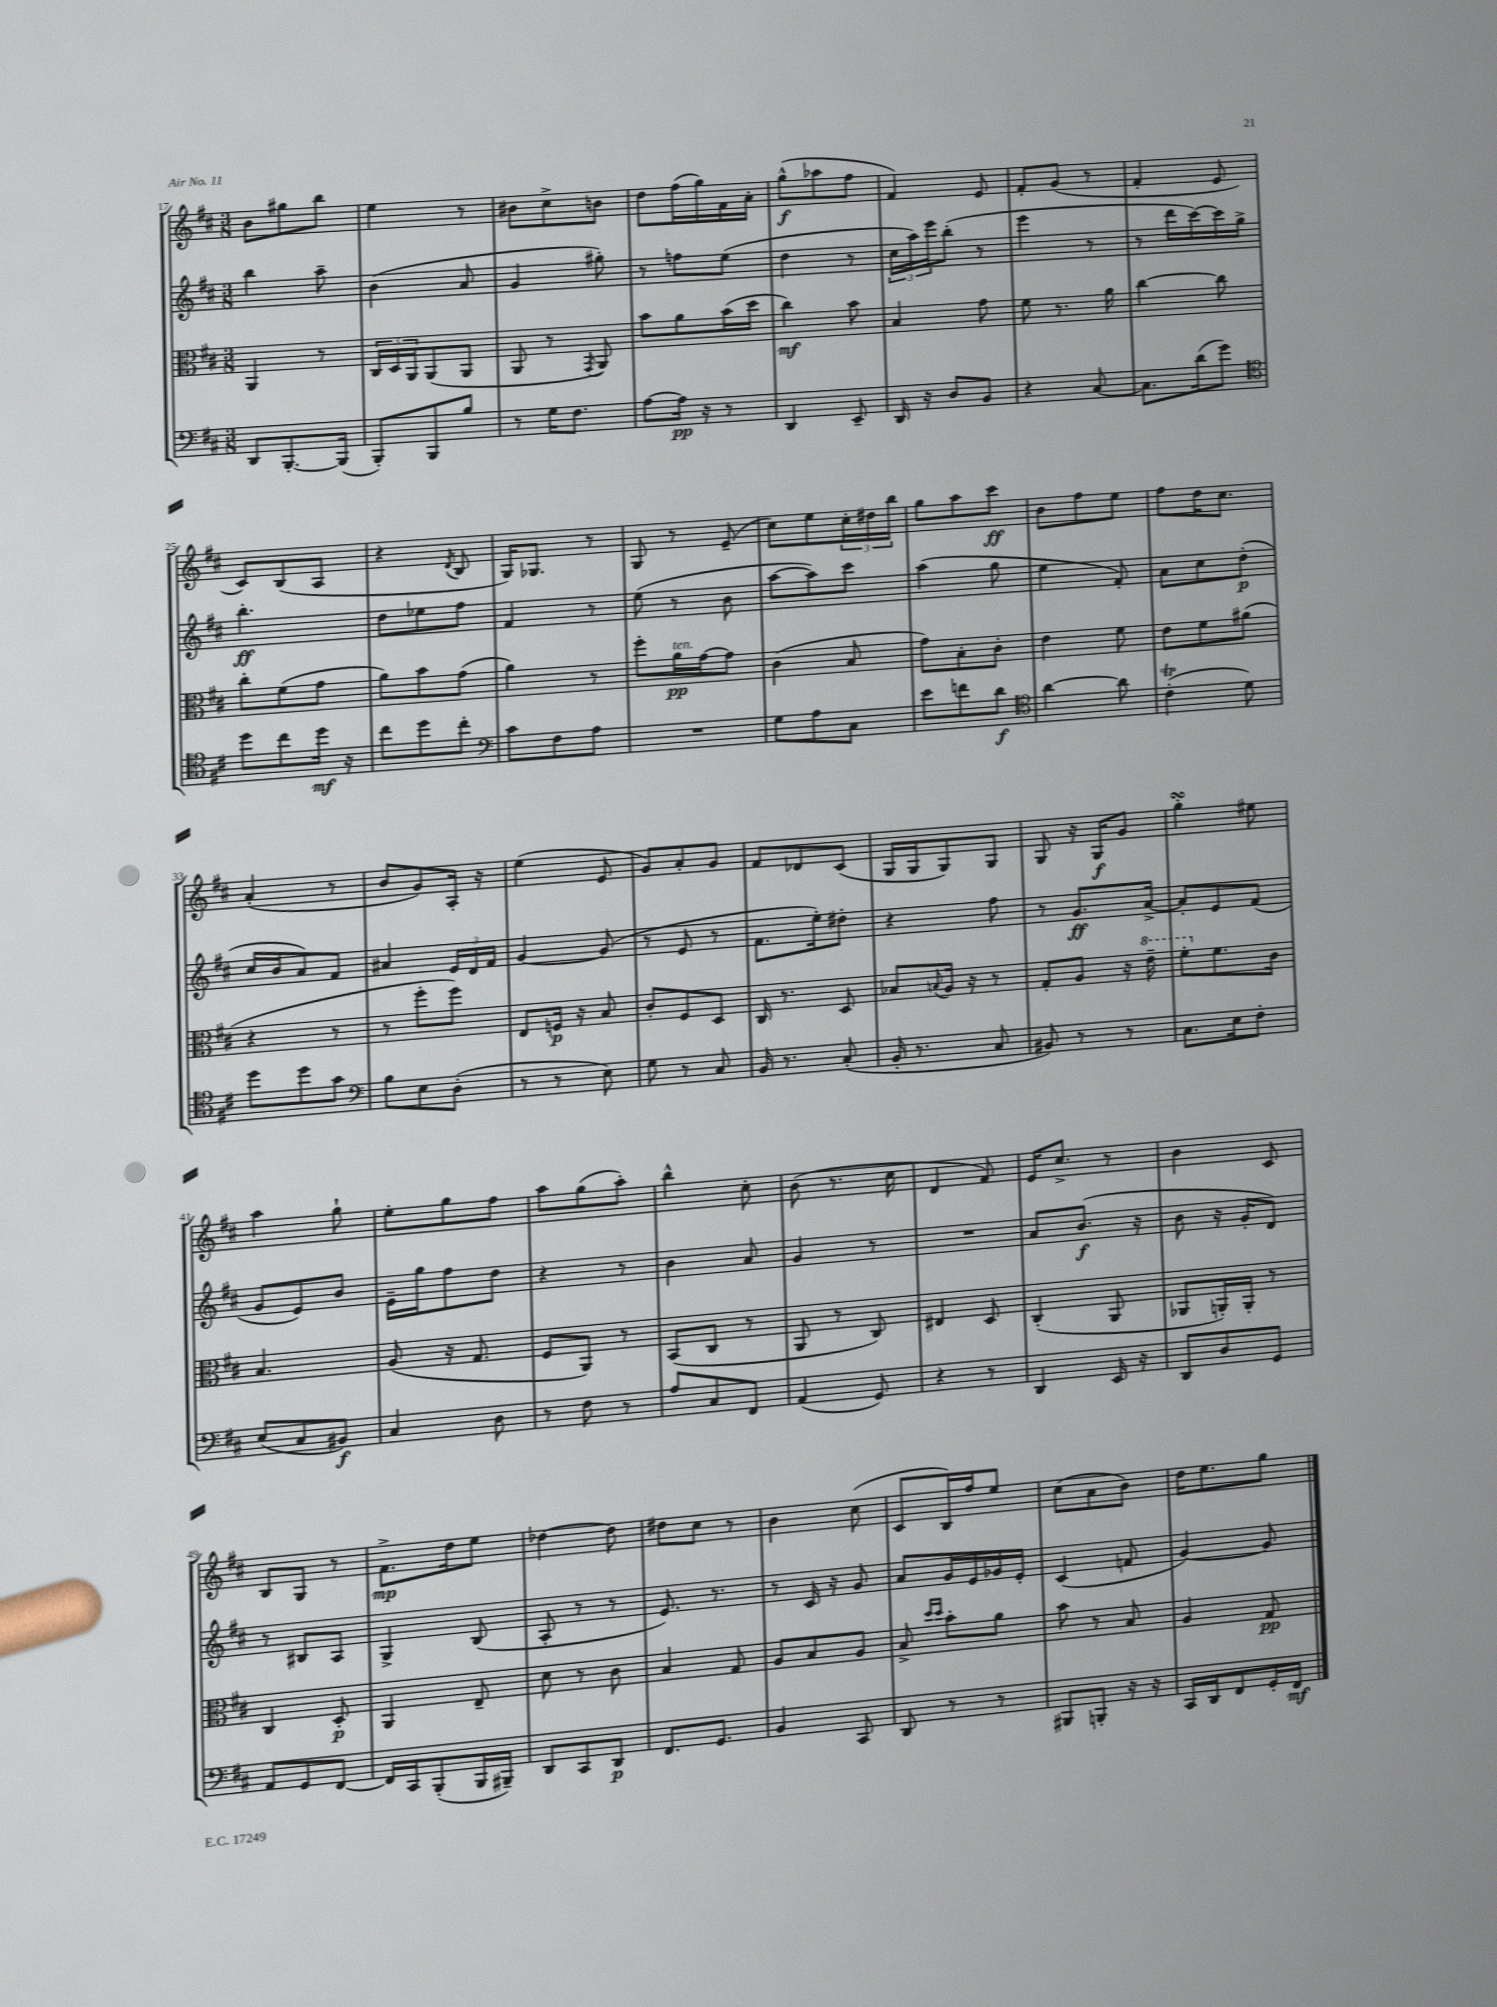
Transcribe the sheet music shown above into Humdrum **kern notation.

**kern	**kern	**kern	**kern
*staff4	*staff3	*staff2	*staff1
*clefF4	*clefC3	*clefG2	*clefG2
*k[f#c#]	*k[f#c#]	*k[f#c#]	*k[f#c#]
*M3/8	*M3/8	*M3/8	*M3/8
8DD/L	4AA/	4bb\	8b\L
[8.BBB'/	.	.	8gg#\
.	8r	8aa~\	8bb\J
(16BBB/]Jk	.	.	.
=	=	=	=
8BBB'/L)	24C#/LL	(4b\	4ee\
.	24D/	.	.
.	24AA/J	.	.
8BBB/	(8AA/	.	.
8B/J	8AA/J	8a/	8r
=	=	=	=
8r	8AA/	4g/	8b#\L
16G\LK	8r	.	8cc#^\
8.F#\J	.	.	.
.	8qGG/	.	.
.	8AA/)	8gg#'\)	8b\J
=	=	=	=
[8A\L	8b\L	8r	8dd\L
16A\]Jk	8a\	8ff\L	(16ff#\L
16r	.	.	16gg\)
8r	(16b\L	(8ee\J	16f#\
.	16dd\JJ	.	16a'\JJ
=	=	=	=
4DD/	4cc#\)	4dd\	(8gg^^\L
.	.	.	8aa-\
8EE~/	8b\	8r	8ff#\J
=	=	=	=
16DD/	4B/	24cc#\LL	4f#/)
.	.	24aa\)	.
16r	.	.	.
.	.	24eee\J	.
8D/L	.	(8bb'\J	.
8BB/J	8g\	8r	8e/
=	=	=	=
4r	8f#\	4eee\	8f#'/L
.	8.r	.	(8g/J
[8C#/	.	8r	8r
.	16a\	.	.
=	=	=	=
8.C#\]L	[4cc#\	8r	4f#'/
.	.	16ddd\LL	.
(16d\k	.	[16ccc#\)	.
8g\J)	8cc#\]	16ccc#\]	8e/
.	.	16gg^\JJ	.
=	=	=	=
*clefC4	*	*	*
8dd\L	8cc#'\L	4.bb'\	8c#/L)
8cc#\	(8f#\	.	(8B/
16dd\Jk	8g\J	.	8A/J
16r	.	.	.
=	=	=	=
8cc#\L	8a\L)	8dd\L	4r
8dd\	8b\	8ee-\	.
.	.	.	8qd/
8cc#'\J	(8g\J	8ff#\J	8B/
=	=	=	=
*clefF4	*	*	*
8c#\L	4a\)	4f#/	16G/LK)
.	.	.	8.G-/J
8F#\	.	.	.
8A\J	8r	8r	8r
=	=	=	=
4.r	8ff#'\L	(8ee\	8G/
.	16a\L	8r	8r
.	[16g\J	.	.
.	8g\]J	8b\	(8e~/
=	=	=	=
8G\L	(4c#\	[8aa\L	8cc#\L)
8A\	.	8aa\])	8ee\
8C#\J	8B/	8ccc#\J	24cc#'\L
.	.	.	24dd#\
.	.	.	24bb\JJ
=	=	=	=
8e\L	8g\L)	(4aa\	8gg\L
8f\	8B'\	.	8aa\
8d\J	8c#'\J	8gg\	8ccc#\J
=	=	=	=
*clefC4	*	*	*
[4a\	4e\	4ee\	8b\L
.	.	.	8ff#\
8a\]	8f#\	8f#'/)	8ee\J
=	=	=	=
(4c#'\	8e\L	8a\L	8ff#\L
.	8f#\	8cc#\	16dd\K
.	.	.	8.cc#\J
8d\)	(8a#\J	(8dd'\J	.
=	=	=	=
8dd\L	4r	16cc#/LL	(4a'/
.	.	16b/J	.
8dd\	.	8a/)	.
8g\J	8r	8f#/J	8r
=	=	=	=
*clefF4	*	*	*
8B\L	8r	4a#/	8b/L
8E\	8ff#'\L	.	8g/)
(8D'\J	8ff#\J)	24e/LL	16A'/Jk
.	.	24d/	.
.	.	.	16r
.	.	24f#/JJ	.
=	=	=	=
8r	8E/L	[4g/	(4ee\
8r	16F/Jk	.	.
.	16r	.	.
8E\)	8B/	(8g/]	8e/
=	=	=	=
8G\	8c#'/L	8r	8g/L)
8r	8F#/	8e/	8a'/
8C#/	8D/J	8r	8g/J
=	=	=	=
16BB/	16C#/	8.f#\L	8f#/L
8.r	8.r	.	.
.	.	.	8d-/
.	.	16ee'\k)	.
(8C#'/	8D/	8dd#'\J	(8c#/J
=	=	=	=
16BB'/	8B-/L	4r	16G/LL
8.r	.	.	16G/J
.	8qqB/	.	.
.	16A/Jk	.	8G/)
.	16r	.	.
8C#/	8r	8ff#\	8G/J
=	=	=	=
8BB#/)	8G'/L	8r	8G/
8r	8A/J	8.g/L	16r
.	.	.	16G/LK
8r	16r	.	8g/J
.	16ee~\	[16a^/Jk	.
=	=	=	=
8.C#\L	8ff#'\L	8a'/]L	4gg'\
.	8.f#\	8e/	.
16E\k	.	.	.
8F#'\J	.	(8f#/J	8ee#\
.	16c#\Jk	.	.
=	=	=	=
(8E/L	4.B/	8g/L	4aa\
8C#/	.	8e/)	.
8BB#/J)	.	8b/J	8gg`\
=	=	=	=
4C#/	(8A/	16e~\LL	8ee'\L
.	.	16gg\J	.
.	16r	8ff#\	8gg\
.	8.G/	.	.
8D\	.	8dd\J	8ff#\J
=	=	=	=
8r	8F#/L	4r	8aa\L
8F#\	8AA/J)	.	(8gg\
8r	8r	8r	8aa'\J)
=	=	=	=
8A/L	(8BB/L	4b\	4bb^^\
8C#/	8C#/J	.	.
8FF#/J	8r	8a/	8cc#'\
=	=	=	=
(4AA/	8AA/	4g/	(8b\
.	8r	.	8.r
8GG/)	8C#/)	8r	.
.	.	.	16cc#\
=	=	=	=
4r	4E#/	4.r	4d/
8r	8D/	.	8f#/)
=	=	=	=
4DD/	(4C#'/	8a/L	16e/LK
.	.	.	8.cc#^/J
.	.	(8.b/J	.
16EE/	8AA/	.	8r
16r	.	16r	.
=	=	=	=
8DD/L	8AA-/L	8b\	4b\
8D/	16AA'/L)	16r	.
.	16AA'/JJ	16g'/LK	.
8GG/J	8r	8d/J)	8c#/
=	=	=	=
8AA/L	4C#/	8r	8B/L
8GG/	.	8B#/L	8G/J
[8FF#/J	8D'/	8A/J	8r
=	=	=	=
16FF#/]LL	4AA/	4G^/	8.f#^\L
16CC#/J	.	.	.
(8BBB'/	.	.	.
.	.	.	16dd\k
16BBB/L	8E~/	(8B/	8ee\J
16BBB#~/JJ)	.	.	.
=	=	=	=
8DD/L	8d\	8A'/	[4dd-\
8CC#/	8r	8r	.
8DD/J	8c#\	8r	8dd-\]
=	=	=	=
8.FF#/L	4B/	8.e/)	8dd#\L
.	.	.	8cc#\J
8.GG/J	.	8.r	.
.	8G/	.	8r
=	=	=	=
4BB/	8A/L	8r	4b\
.	8B/	16c#/	.
.	.	16r	.
8CC#/	8A/J	8g/	(8cc#\
=	=	=	=
8DD/	8B^/	8a/L	8c#/L
.	16qqdd/LL	.	.
.	16qqdd/JJ	.	.
8r	8b'\L	16g/L	16B/L)
.	.	16e/	16ff#/J
8r	8a\J	16g-/	8ee/J
.	.	16e'/JJ	.
=	=	=	=
8BBB#/L	8b\	(4c#/	(8cc#\L
8BBB'/J	8r	.	8a\
16r	8B/	8f/	8b\J)
16r	.	.	.
=	=	=	=
16CC#/LL	4A/	[4g/)	16dd\LK
16DD/J	.	.	8.ee\
8FF#/	.	.	.
16GG'/L	8G/	8g/]	8gg\J
16FF#/JJ	.	.	.
==	==	==	==
*-	*-	*-	*-
